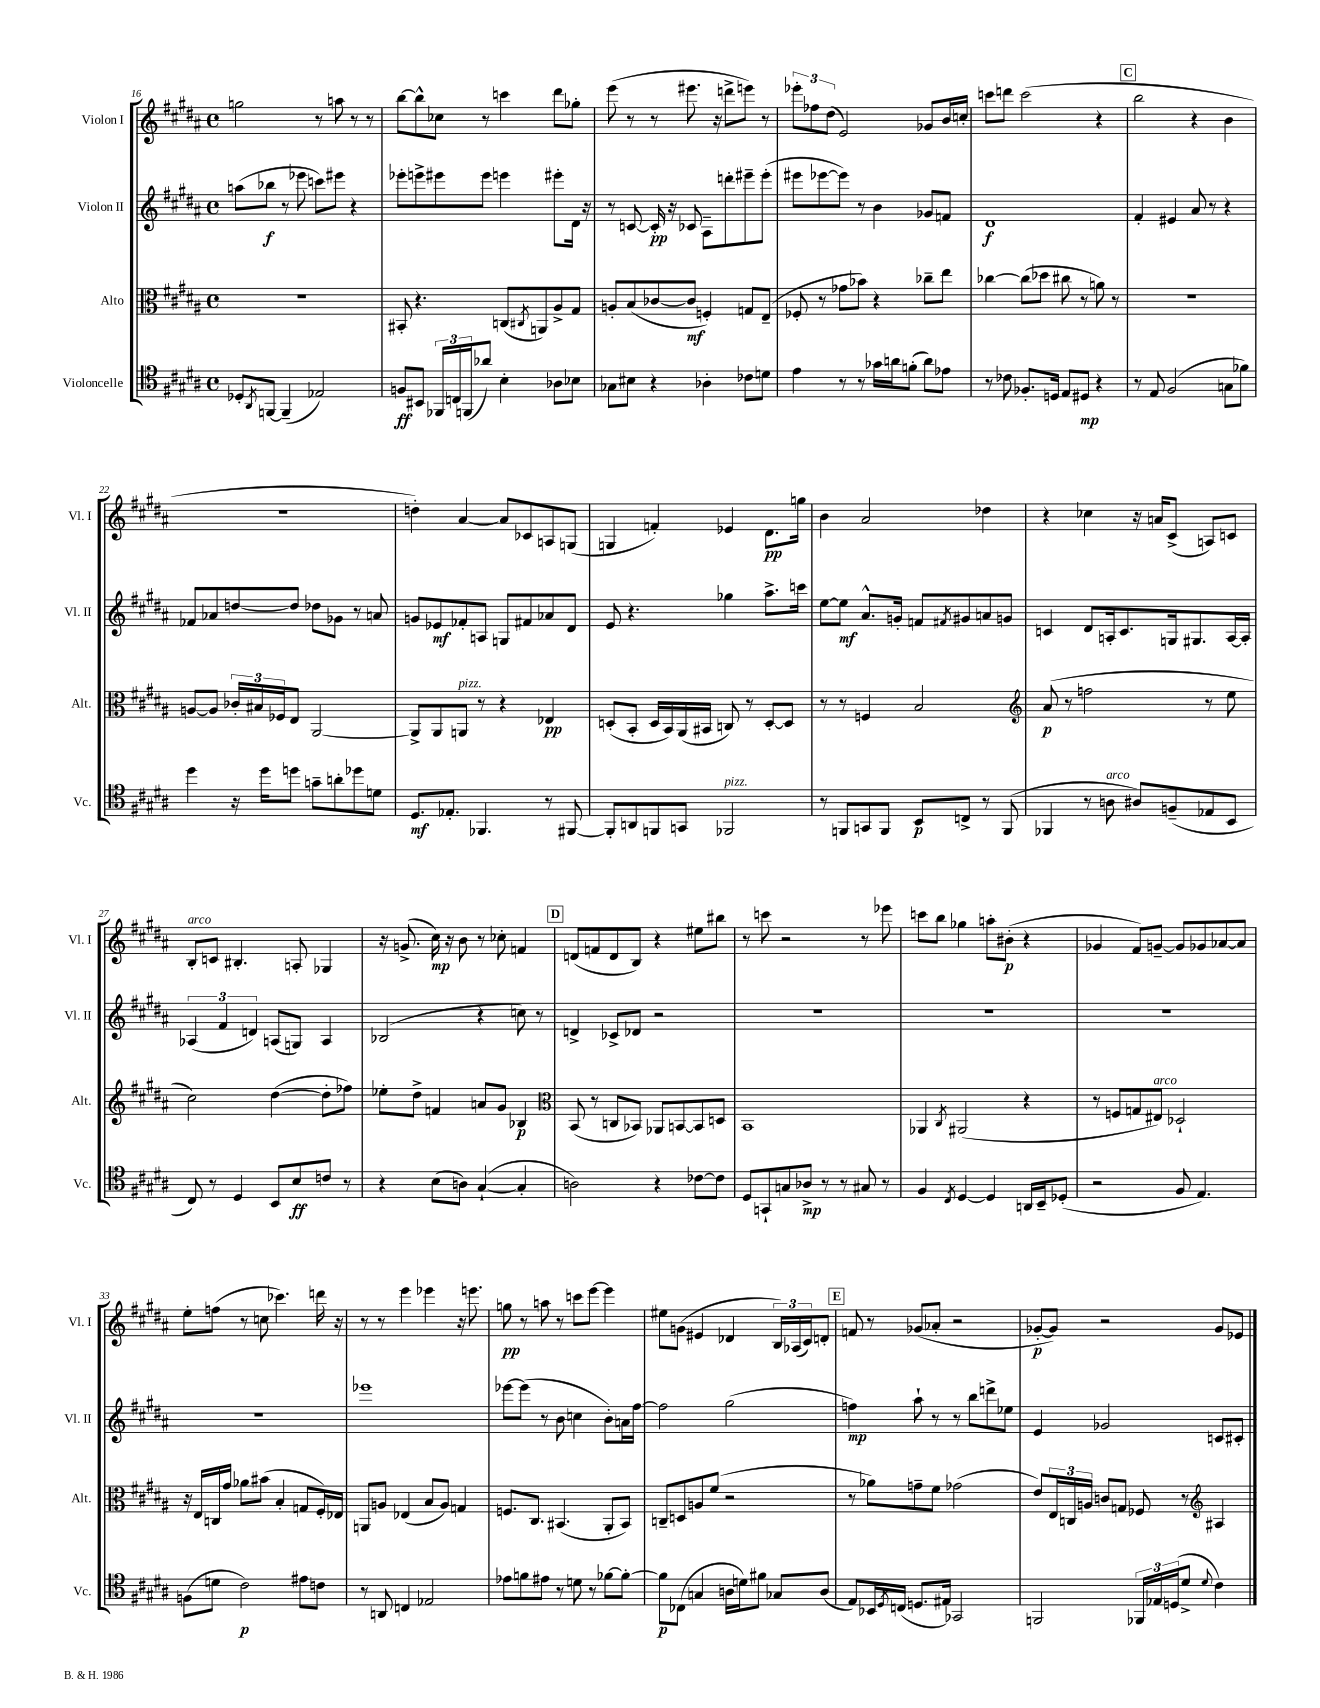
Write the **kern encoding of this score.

**kern	**dynam	**kern	**dynam	**kern	**dynam	**kern	**dynam
*part4	*part4	*part3	*part3	*part2	*part2	*part1	*part1
*staff4	*staff4	*staff3	*staff3	*staff2	*staff2	*staff1	*staff1
*I"Violoncelle	*	*I"Alto	*	*I"Violon II	*	*I"Violon I	*
*I'Vc.	*	*I'Alt.	*	*I'Vl. II	*	*I'Vl. I	*
*clefC4	*	*clefC3	*	*clefG2	*	*clefG2	*
*k[f#c#g#d#a#]	*	*k[f#c#g#d#a#]	*	*k[f#c#g#d#a#]	*	*k[f#c#g#d#a#]	*
*M4/4	*	*M4/4	*	*M4/4	*	*M4/4	*
*met(c)	*	*met(c)	*	*met(c)	*	*met(c)	*
=16	=16	=16	=16	=16	=16	=16	=16
8D-X'/L	.	1r	.	(8aan\L	.	2ggn\	.
8qAA#/	.	.	.	.	.	.	.
[8FFn/J	.	.	.	8bb-X\J	f	.	.
(4FF~/]	.	.	.	8r	.	.	.
.	.	.	.	8eee-X\	.	.	.
2E-X/)	.	.	.	8cccn\L)	.	8r	.
.	.	.	.	8eee#X\J	.	8aan\	.
.	.	.	.	4r	.	8r	.
.	.	.	.	.	.	8r	.
=17	=17	=17	=17	=17	=17	=17	=17
8Fn/L	ff	8BB#X'/	.	8eee-X'\L	.	[8bb\L	.
8BB#X/J	.	4.r	.	8eeen^\	.	8bb^^\]	.
24FF-X/LL	.	.	.	8eee#X\	.	8cc-X\J	.
24Cn/	.	.	.	.	.	.	.
(24FFn/J	.	.	.	.	.	.	.
8a-X/J)	.	.	.	8eee#\J	.	8r	.
4B'\	.	(8Cn/L	.	4eeen\	.	4cccn\	.
.	.	8qC#X/	.	.	.	.	.
.	.	8AAn/)	.	.	.	.	.
8A-X\L	.	8A#^/	.	8eee#X'\L	.	8ddd#\L	.
8B-X\J	.	8G#/J	.	16d#\Jk	.	8gg-X'\J	.
.	.	.	.	16r	.	.	.
=18	=18	=18	=18	=18	=18	=18	=18
8G-X\L	.	8An'/L	.	8r	.	(8eee\	.
8B#X\J	.	(8B/	.	[8cn/	.	8r	.
4r	.	[8c-X/	.	16c'/]	pp	8r	.
.	.	.	.	16r	.	.	.
.	.	8c-/J]	mf	8c-X/	.	8.eee#X\	.
4A-X'\	.	4Fn'/)	.	8A#~\L	.	.	.
.	.	.	.	.	.	16r	.
.	.	.	.	8dddn'\	.	8dddn^\L	.
8c-X\L	.	8Gn/L	.	8eee#X~\	.	8eeen\J)	.
8dn\J	.	(8E~/J	.	(8eee#'\J	.	8r	.
=19	=19	=19	=19	=19	=19	=19	=19
4e\	.	8F-X'/	.	8eee#X\L	.	12eee-X'\L	.
.	.	.	.	.	.	12ff-X\	.
.	.	8r	.	[8eee-X\	.	.	.
.	.	.	.	.	.	(12dd#\J	.
8r	.	8g-X\L	.	8eee-\J])	.	2e/)	.
8r	.	8b-X\J)	.	8r	.	.	.
16g-X\LL	.	4r	.	4b\	.	.	.
16an\J	.	.	.	.	.	.	.
(8fn'\J	.	.	.	.	.	.	.
8a\L)	.	8cc-X~\L	.	8g-X/L	.	8g-X/L	.
8e-X\J	.	8ee\J	.	8fn/J	.	16b/L	.
.	.	.	.	.	.	16ccn'/JJ	.
=20	=20	=20	=20	=20	=20	=20	=20
8r	.	[4cc-X\	.	1d#	f	8cccn\L	.
8c-X\	.	.	.	.	.	8dddn\J	.
8.F-X'/L	.	(8cc-\L]	.	.	.	(2ccc\	.
.	.	8dd-X\J	.	.	.	.	.
16Dn/Jk	.	.	.	.	.	.	.
8E/L	.	8cc#X\	.	.	.	.	.
8D#X/J	mp	8r	.	.	.	.	.
4r	.	8an\)	.	.	.	4r	.
.	.	8r	.	.	.	.	.
!!LO:REH:place=s1:t=C
=21	=21	=21	=21	=21	=21	=21	=21
8r	.	1r	.	4f#'/	.	2bb\	.
8E/	.	.	.	.	.	.	.
(2F#/	.	.	.	4e#X/	.	.	.
.	.	.	.	8a#/	.	4r	.
.	.	.	.	8r	.	.	.
8Gn\L	.	.	.	4r	.	4b\	.
8f-X\J)	.	.	.	.	.	.	.
!!LO:LB:g=z
=22	=22	=22	=22	=22	=22	=22	=22
4dd#\	.	[8An/L	.	8f-X/L	.	1r	.
.	.	8A/J]	.	8a-X/	.	.	.
16r	.	24c-X'/LL	.	[8ddn/	.	.	.
.	.	24B#X/	.	.	.	.	.
16dd#\KL	.	.	.	.	.	.	.
.	.	24F-X/J	.	.	.	.	.
8ddn\J	.	8E/J	.	8dd/J]	.	.	.
8gn~\L	.	[2AA#/	.	8dd-X\L	.	.	.
8an'\	.	.	.	8g-X\J	.	.	.
8dd-X\	.	.	.	8r	.	.	.
8dn\J	.	.	.	8an/	.	.	.
=23	=23	=23	=23	=23	=23	=23	=23
8.D#/L	mf	8AA#^/L]	.	8gn/L	.	4ddn'\)	.
.	.	8AA#/	.	8e-X/	mf	.	.
8.E-X'/J	.	.	.	.	.	.	.
!	!	!LO:TX:a:i:t=pizz.	!	!	!	!	!
.	.	8AAn/J	.	8f-X'/	.	[4a#/	.
4.FF-X/	.	8r	.	8An/J	.	.	.
.	.	4r	.	8Gn/L	.	8a#/L]	.
.	.	.	.	8f#X/	.	8c-X/	.
8r	.	4E-X/	pp	8a-X/	.	8An/	.
[8FF#X/	.	.	.	8d#/J	.	(8Gn/J	.
=24	=24	=24	=24	=24	=24	=24	=24
8FF#'/L]	.	(8Dn'/L	.	8e/	.	4Gn/	.
8AAn/	.	8BB'/J	.	4.r	.	.	.
8FFn/	.	16D/LL	.	.	.	4fn'/)	.
.	.	16BB/)	.	.	.	.	.
8GGn/J	.	(16AA#/	.	.	.	.	.
.	.	16BB#X/JJ	.	.	.	.	.
!LO:TX:a:i:t=pizz.	!	!	!	!	!	!	!
2FF-X/	.	8Cn/)	.	4gg-X\	.	4e-X/	.
.	.	8r	.	.	.	.	.
.	.	[8D'/L	.	8.aa#^\L	.	8.d#\L	pp
.	.	8D/J]	.	.	.	.	.
.	.	.	.	16cccn\Jk	.	16ggn\Jk	.
=25	=25	=25	=25	=25	=25	=25	=25
8r	.	8r	.	[8ee\L	.	4b\	.
8FFn/L	.	8r	.	8ee\J]	mf	.	.
8GGn/	.	4Fn/	.	8.a#^^/L	.	2a#/	.
8FF/J	.	.	.	.	.	.	.
.	.	.	.	16gn'/Jk	.	.	.
8BB/L	p	2B/	.	8fn/L	.	.	.
.	.	.	.	8qf#X/	.	.	.
8Cn^/J	.	.	.	8g#X/	.	.	.
8r	.	.	.	8an/	.	4dd-X\	.
(8FF/	.	.	.	8gn/J	.	.	.
=26	=26	=26	=26	=26	=26	=26	=26
*	*	*clefG2	*	*	*	*	*
4FF-X/	.	(8a#/	p	4cn/	.	4r	.
.	.	8r	.	.	.	.	.
8r	.	2ffn\	.	8d#/L	.	4cc-X\	.
!LO:TX:a:i:t=arco	!	!	!	!	!	!	!
8An\	.	.	.	16An'/k	.	.	.
.	.	.	.	8.c/	.	.	.
8A#X/L)	.	.	.	.	.	16r	.
.	.	.	.	.	.	16an/KL	.
(8Fn~/	.	.	.	16Gn/k	.	(8c#^/J	.
.	.	.	.	8.G#X/	.	.	.
8E-X/	.	8r	.	.	.	8An/L)	.
8BB/J	.	8ee\	.	[16A/L	.	8cn/J	.
.	.	.	.	16A'/JJ]	.	.	.
!!LO:LB:g=z
=27	=27	=27	=27	=27	=27	=27	=27
!	!	!	!	!	!	!LO:TX:a:i:t=arco	!
8C#/)	.	2cc#\)	.	(6A-X/	.	8B'/L	.
8r	.	.	.	.	.	8cn/J	.
.	.	.	.	6f#/	.	.	.
4D#/	.	.	.	.	.	4.B#X'/	.
.	.	.	.	6dn/)	.	.	.
8BB/L	.	([4dd#\	.	(8An/L	.	.	.
8B/	ff	.	.	8Gn/J)	.	8An'/	.
8cn/J	.	8dd#'\L]	.	4A/	.	4G-X/	.
8r	.	8ff-X\J)	.	.	.	.	.
=28	=28	=28	=28	=28	=28	=28	=28
4r	.	8ee-X'\L	.	(2B-X/	.	16r	.
.	.	.	.	.	.	(8.gn^/	.
.	.	8dd#^\J	.	.	.	.	.
(8B\L	.	4fn/	.	.	.	16cc#\)	mp
.	.	.	.	.	.	16r	.
8An\J)	.	.	.	.	.	8b\	.
([4G#`/	.	8an/L	.	4r	.	8r	.
.	.	8g#/J	.	.	.	8cc-X'\	.
4G#'/]	.	4B-X/	p	8ccn\)	.	4fn/	.
.	.	.	.	8r	.	.	.
!!LO:REH:place=s1:t=D
=29	=29	=29	=29	=29	=29	=29	=29
*	*	*clefC3	*	*	*	*	*
2An\)	.	(8BB/	.	4dn^/	.	(8dn/L	.
.	.	8r	.	.	.	8fn/	.
.	.	8Cn/L	.	8c-X^/L	.	8d/	.
.	.	8BB-X/J)	.	8d-X/J	.	8B/J)	.
4r	.	8AA-X/L	.	2r	.	4r	.
.	.	[8BBn/	.	.	.	.	.
[8c-X\L	.	8BB/]	.	.	.	8ee#X\L	.
8c-\J]	.	8Dn/J	.	.	.	8bb#X\J	.
=30	=30	=30	=30	=30	=30	=30	=30
8D#/L	.	1BB	.	1r	.	8r	.
8GGn`/	.	.	.	.	.	8cccn\	.
8Gn/	.	.	.	.	.	2r	.
8A-X^/J	mp	.	.	.	.	.	.
8r	.	.	.	.	.	.	.
8r	.	.	.	.	.	.	.
8G#X/	.	.	.	.	.	8r	.
8r	.	.	.	.	.	8eee-X\	.
=31	=31	=31	=31	=31	=31	=31	=31
4F#/	.	4AA-X/	.	1r	.	8cccn\L	.
.	.	.	.	.	.	8bb\J	.
8qC#/	.	8qC#/	.	.	.	.	.
[4D#/	.	(2AA#X/	.	.	.	4gg-X\	.
4D#/]	.	.	.	.	.	8aan'\L	.
.	.	.	.	.	.	(8b#X'\J	p
16AAn/LL	.	4r	.	.	.	4r	.
16BB~/J	.	.	.	.	.	.	.
(8D-X'/J	.	.	.	.	.	.	.
=32	=32	=32	=32	=32	=32	=32	=32
2r	.	8r	.	1r	.	4g-X/	.
.	.	8Fn/L	.	.	.	.	.
.	.	8Gn/	.	.	.	8f#/L)	.
!	!	!LO:TX:a:i:t=arco	!	!	!	!	!
.	.	8E#X/J)	.	.	.	[8gn~/J	.
8F#/	.	2D-X`/	.	.	.	8g/L]	.
4.E/)	.	.	.	.	.	8g-X/	.
.	.	.	.	.	.	[8a-X/	.
.	.	.	.	.	.	8a-/J]	.
!!LO:LB:g=z
=33	=33	=33	=33	=33	=33	=33	=33
(8Fn\L	.	16r	.	1r	.	8ee'\L	.
.	.	16E/LL	.	.	.	.	.
8dn\J	.	16Cn/	.	.	.	(8ffn\J	.
.	.	16g#/JJ	.	.	.	.	.
2c#\)	p	8a-X\L	.	.	.	8r	.
.	.	(8b#X\J	.	.	.	8ccn\	.
.	.	4B'/	.	.	.	4.ccc-X\)	.
8e#X\L	.	8Gn/L	.	.	.	.	.
8cn\J	.	16F#'/L)	.	.	.	16dddn\	.
.	.	16E-X/JJ	.	.	.	16r	.
=34	=34	=34	=34	=34	=34	=34	=34
8r	.	8AAn/L	.	1eee-X	.	8r	.
8AAn/	.	8An/J	.	.	.	8r	.
4Cn/	.	(4E-X/	.	.	.	4eee\	.
2E-X/	.	8B/L	.	.	.	4eee-X\	.
.	.	8A/J)	.	.	.	.	.
.	.	4Gn/	.	.	.	16r	.
.	.	.	.	.	.	8.eeen\	.
=35	=35	=35	=35	=35	=35	=35	=35
8e-X\L	.	8.Fn/L	.	[8eee-X\L	.	8ggn\	pp
8fn\	.	.	.	(8eee-\J]	.	8r	.
.	.	8.C#/J	.	.	.	.	.
8e#X\J	.	.	.	8r	.	8aan\	.
8r	.	(4.BB#X/	.	8b\	.	8r	.
8dn\	.	.	.	4ccn\	.	8cccn\L	.
8r	.	.	.	.	.	[8eee\J	.
[8f-X\L	.	8AA#'/L	.	8b'\L)	.	4eee\]	.
8f-'\J_	.	8BB#/J)	.	16an\L	.	.	.
.	.	.	.	[16ff#\JJ	.	.	.
=36	=36	=36	=36	=36	=36	=36	=36
8f-\L]	p	8Cn~/L	.	2ff#\]	.	8ee#X\L	.
(8C-X\J	.	8Dn/	.	.	.	(8gn\J	.
4Gn/	.	8An/	.	.	.	4e#X/	.
.	.	(8f#/J	.	.	.	.	.
16An\LL	.	2r	.	(2gg#\	.	4d-X/	.
16dn\J)	.	.	.	.	.	.	.
8f#X\J	.	.	.	.	.	.	.
8G-X/L	.	.	.	.	.	24B/LL)	.
.	.	.	.	.	.	(24A-X/	.
.	.	.	.	.	.	24c#/J)	.
(8A/J	.	.	.	.	.	8dn'/J	.
!!LO:REH:place=s1:t=E
=37	=37	=37	=37	=37	=37	=37	=37
8E/L)	.	8r	.	4ffn\)	mp	8fn/	.
16BB-X/L	.	8a-X\L)	.	.	.	8r	.
8qD#/	.	.	.	.	.	.	.
(16Cn/JJ	.	.	.	.	.	.	.
8.Dn/L	.	8gn~\	.	8aa#`\	.	(8g-X/L	.
.	.	8f#\J	.	8r	.	8a-X'/J	.
16E#X/Jk)	.	.	.	.	.	.	.
2GG-X/	.	(2g-X\	.	8r	.	2r	.
.	.	.	.	8bb\L	.	.	.
.	.	.	.	8dddn^\	.	.	.
.	.	.	.	8ee-X\J	.	.	.
=38	=38	=38	=38	=38	=38	=38	=38
2FFn/	.	8e/L)	.	4e/	.	[8g-X'/L	p
.	.	24E/L	.	.	.	8g-/J])	.
.	.	24Cn/	.	.	.	.	.
.	.	24An/JJ	.	.	.	.	.
.	.	8cn/L	.	2g-X/	.	2r	.
.	.	8Gn/J	.	.	.	.	.
24FF-X/LL	.	8F-X/	.	.	.	.	.
24E-X/	.	.	.	.	.	.	.
(24Dn/J	.	.	.	.	.	.	.
8d#^/J	.	8r	.	.	.	.	.
8qqd#/	.	.	.	.	.	.	.
*	*	*clefG2	*	*	*	*	*
4c#\)	.	4A#X/	.	8cn/L	.	8g-/L	.
.	.	.	.	8c#X'/J	.	8e-X/J	.
==	==	==	==	==	==	==	==
*-	*-	*-	*-	*-	*-	*-	*-
